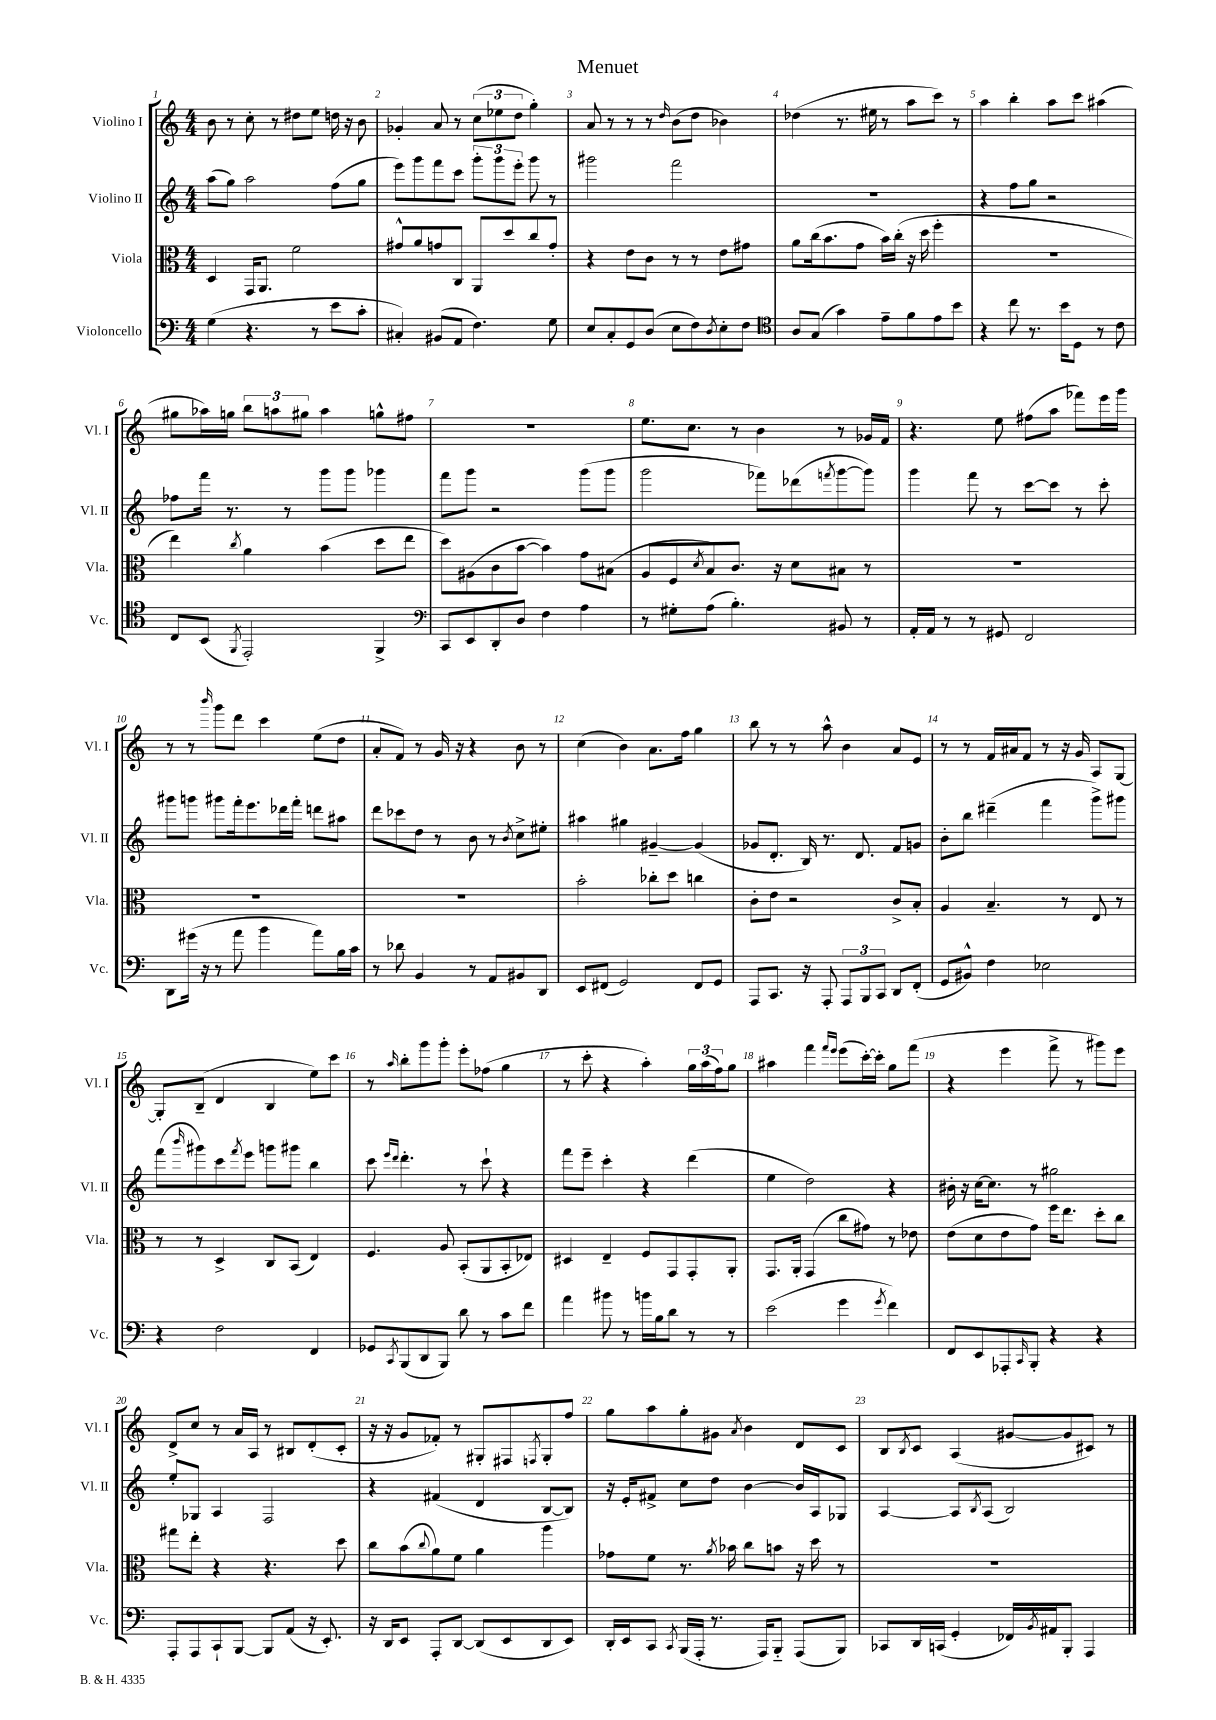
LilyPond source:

\header { title = "Menuet" }
<<
\new StaffGroup <<
\new Staff = "s0" \with { instrumentName = "Violino I" shortInstrumentName = "Vl. I" } {
    \clef treble \key c \major \numericTimeSignature \time 4/4
    b'8 r8 c''8-. r8 dis''8 e''8 d''16 r16 b'8 |
    ges'4-. a'8 r8 \tuplet 3/2 { c''8( ees''8 d''8 } g''4-.) |
    a'8 r8 r8 r8 \grace { d''16 } b'8( d''8 bes'4) |
    des''4( r8. eis''16 r8 a''8 c'''8) r8 |
    a''4 b''4-. a''8 c'''8 ais''4( |
    gis''8 aes''16) g''16 \tuplet 3/2 { b''8 a''8 gis''8 } a''4 g''8-^ fis''8 |
    R1 |
    e''8. c''8. r8 b'4 r8 ges'16 f'16 |
    r4. e''8 fis''8( a''8 fes'''8) e'''16 g'''16 |
    r8 r8 \grace { b'''16 } g'''8 d'''8 c'''4 e''8( d''8 |
    a'8-. f'8) r8 g'16 r16 r4 b'8 r8 |
    c''4( b'4) a'8. f''16 g''4 |
    b''8 r8 r8 a''8-^ b'4 a'8 e'8 |
    r8 r8 f'16 ais'16 f'8 r8 r16 g'16 a8 g8~ |
    g8-. b8--( d'4 b4 e''8) c'''8 |
    r8 \grace { a''16 } b''8-. g'''8 g'''8-. e'''8-. fes''8( g''4 |
    r8 c'''8-. r4 a''4-.) \tuplet 3/2 { g''16 a''16( f''16) } g''8 |
    ais''4 f'''4 \grace { f'''16 e'''16 } e'''8( c'''16~-.) c'''16-. g''8 f'''8( |
    r4 e'''4 f'''8-> r8 gis'''8) e'''8 |
    d'8-> c''8 r8 a'16 a16 r8 bis8 d'8-.( c'8-. |
    r16 r16 g'8 fes'8-.) r8 gis8-. fis8 \acciaccatura { f8 } gis8-. f''8 |
    g''8 a''8 g''8-. gis'8 \acciaccatura { a'8 } b'4 d'8 c'8 |
    b8 \acciaccatura { b8 } c'8 a4( gis'8~ gis'8 cis'8) r8 \bar "|." |
}
\new Staff = "s1" \with { instrumentName = "Violino II" shortInstrumentName = "Vl. II" } {
    \clef treble \key c \major \numericTimeSignature \time 4/4
    a''8( g''8) a''2 f''8( g''8 |
    e'''8) g'''8 f'''8 c'''8 \tuplet 3/2 { g'''8-. g'''8 e'''8-. } g'''8 r8 |
    gis'''2 f'''2 |
    R1 |
    r4 f''8 g''8 r2 |
    fes''8 f'''16 r8. r8 g'''8 g'''8 ges'''4 |
    f'''8 g'''8 r2 g'''8( g'''8 |
    g'''2 fes'''8) des'''8( \acciaccatura { f'''8 } g'''8~ g'''8) |
    g'''4 f'''8 r8 c'''8~ c'''8 r8 c'''8-. |
    gis'''8 g'''8 gis'''8 f'''16-. e'''8. des'''16 f'''16-. d'''8 ais''8 |
    d'''8 ces'''8 d''8 r8 b'8 r8 \acciaccatura { b'8 } c''8-> eis''8-. |
    ais''4 gis''4 gis'4~-- gis'4( |
    ges'8 d'8.-. b16) r8. d'8. f'8 g'8 |
    b'8-. b''8 dis'''4--( f'''4 g'''8->) gis'''8 |
    f'''8( \grace { b'''16 } gis'''8) c'''8 \acciaccatura { f'''8 } e'''8 g'''8 gis'''8 b''4 |
    c'''8 \grace { e'''16 d'''16 } d'''4.-. r8 c'''8-! r4 |
    f'''8 e'''8-- c'''4-. r4 d'''4( |
    e''4 d''2) r4 |
    bis'16-. r16 c''16~ c''8. r8 gis''2 |
    e''8-. ges8 a4 f2 |
    r4 fis'4( d'4 b8~ b8) |
    r16 e'16-. fis'8-> c''8 d''8 b'4~ b'16 a16 ges8 |
    a4~ a8 \acciaccatura { b8 } a8( b2) \bar "|." |
}
\new Staff = "s2" \with { instrumentName = "Viola" shortInstrumentName = "Vla." } {
    \clef alto \key c \major \numericTimeSignature \time 4/4
    d4 g,16 a,8. f'2 |
    gis'8-^ a'8 g'8 c8 a,8 d''8 c''8 g'8-. |
    r4 e'8 c'8 r8 r8 e'8 gis'8 |
    a'8 c''16( b'8. g'8 b'16) c''16-.( r16 d''16 f''4-. |
    R1 |
    e''4) \acciaccatura { c''8 } a'4 b'4( d''8 e''8 |
    d''8) ais8( c'8 b'8~ b'4) g'8 bis8( |
    a8 f8 \acciaccatura { d'8 } b8) c'8. r16 d'8 bis8 r8 |
    R1 |
    R1 |
    R1 |
    b'2-. ces''8-. d''8 c''4 |
    c'8-. e'8 r2 c'8-> b8-. |
    a4 b4.-- r8 e8 r8 |
    r8 r8 d4-> c8 b,8( e4) |
    f4. a8 b,8-.( a,8 b,8-. ees8) |
    dis4 e4-- f8 g,8 g,8-. a,8-. |
    g,8. a,16-. g,4( c''8 gis'8) r8 ees'8 |
    e'8( d'8 e'8 g'8) f''16 e''8. d''8-. c''8 |
    gis''8 e''8-. r4 r4. d''8 |
    c''8 b'8( \appoggiatura { c''8 } a'8) f'8 a'4 a''4 |
    ges'8 f'8 r8. \acciaccatura { a'8 } bes'16 c''8 b'8 r16 d''16 r8 |
    R1 \bar "|." |
}
\new Staff = "s3" \with { instrumentName = "Violoncello" shortInstrumentName = "Vc." } {
    \clef bass \key c \major \numericTimeSignature \time 4/4
    g4( r4. r8 e'8 c'8-. |
    cis4-.) bis,8( a,8 f4.) g8 |
    e8 c8-. g,8 d8( e8 f8) \acciaccatura { d8 } e8-. f8 |
    \clef tenor a8 g8( g'4) e'8-- f'8 e'8 b'8 |
    r4 c''8 r8. b'16 d8 r8 c'8 |
    c8 b,8( \acciaccatura { f,8 } e,2-.) f,4-> |
    \clef bass c,8 e,8 d,8-. d8 f4 a4 |
    r8 gis8-. a8( b4.-.) bis,8 r8 |
    a,16-. a,16 r8 r8 gis,8 f,2 |
    d,8 gis'16( r16 r8 a'8 b'4 a'8) b16 c'16 |
    r8 des'8 b,4 r8 a,8 bis,8 d,8 |
    e,8 fis,8( g,2) fis,8 g,8 |
    a,,8 c,8. r16 a,,8-. \tuplet 3/2 { a,,8 b,,8 c,8 } d,8 f,8-.( |
    g,8 bis,8-^) f4 ees2 |
    r4 f2 f,4 |
    ges,8 \acciaccatura { c,8 } b,,8( d,8 b,,8) d'8 r8 c'8 f'8 |
    a'4 bis'8 r8 b'16 b16 d'8 r8 r8 |
    e'2( g'4 \acciaccatura { g'8 } f'4) |
    f,8 e,8 aes,,8-. \grace { c,16 } b,,8-. r4 r4 |
    a,,8-. a,,8 c,8-! b,,8~ b,,8 a,8( r16 e,8.-.) |
    r16 d,16 e,8 a,,8-. d,8~ d,8( e,8 d,8 e,8) |
    d,16-. e,16 c,8 \acciaccatura { c,8 } b,,16( a,,16-. r8. a,,16) b,,8-_ a,,8( b,,8) |
    ces,8 d,16 c,16( g,4-. fes,16) \acciaccatura { b,8 } ais,16 b,,8-. a,,4 \bar "|." |
}
>>
>>
\layout { \context { \Score \override BarNumber.break-visibility = ##(#f #t #t) barNumberVisibility = #all-bar-numbers-visible } }
